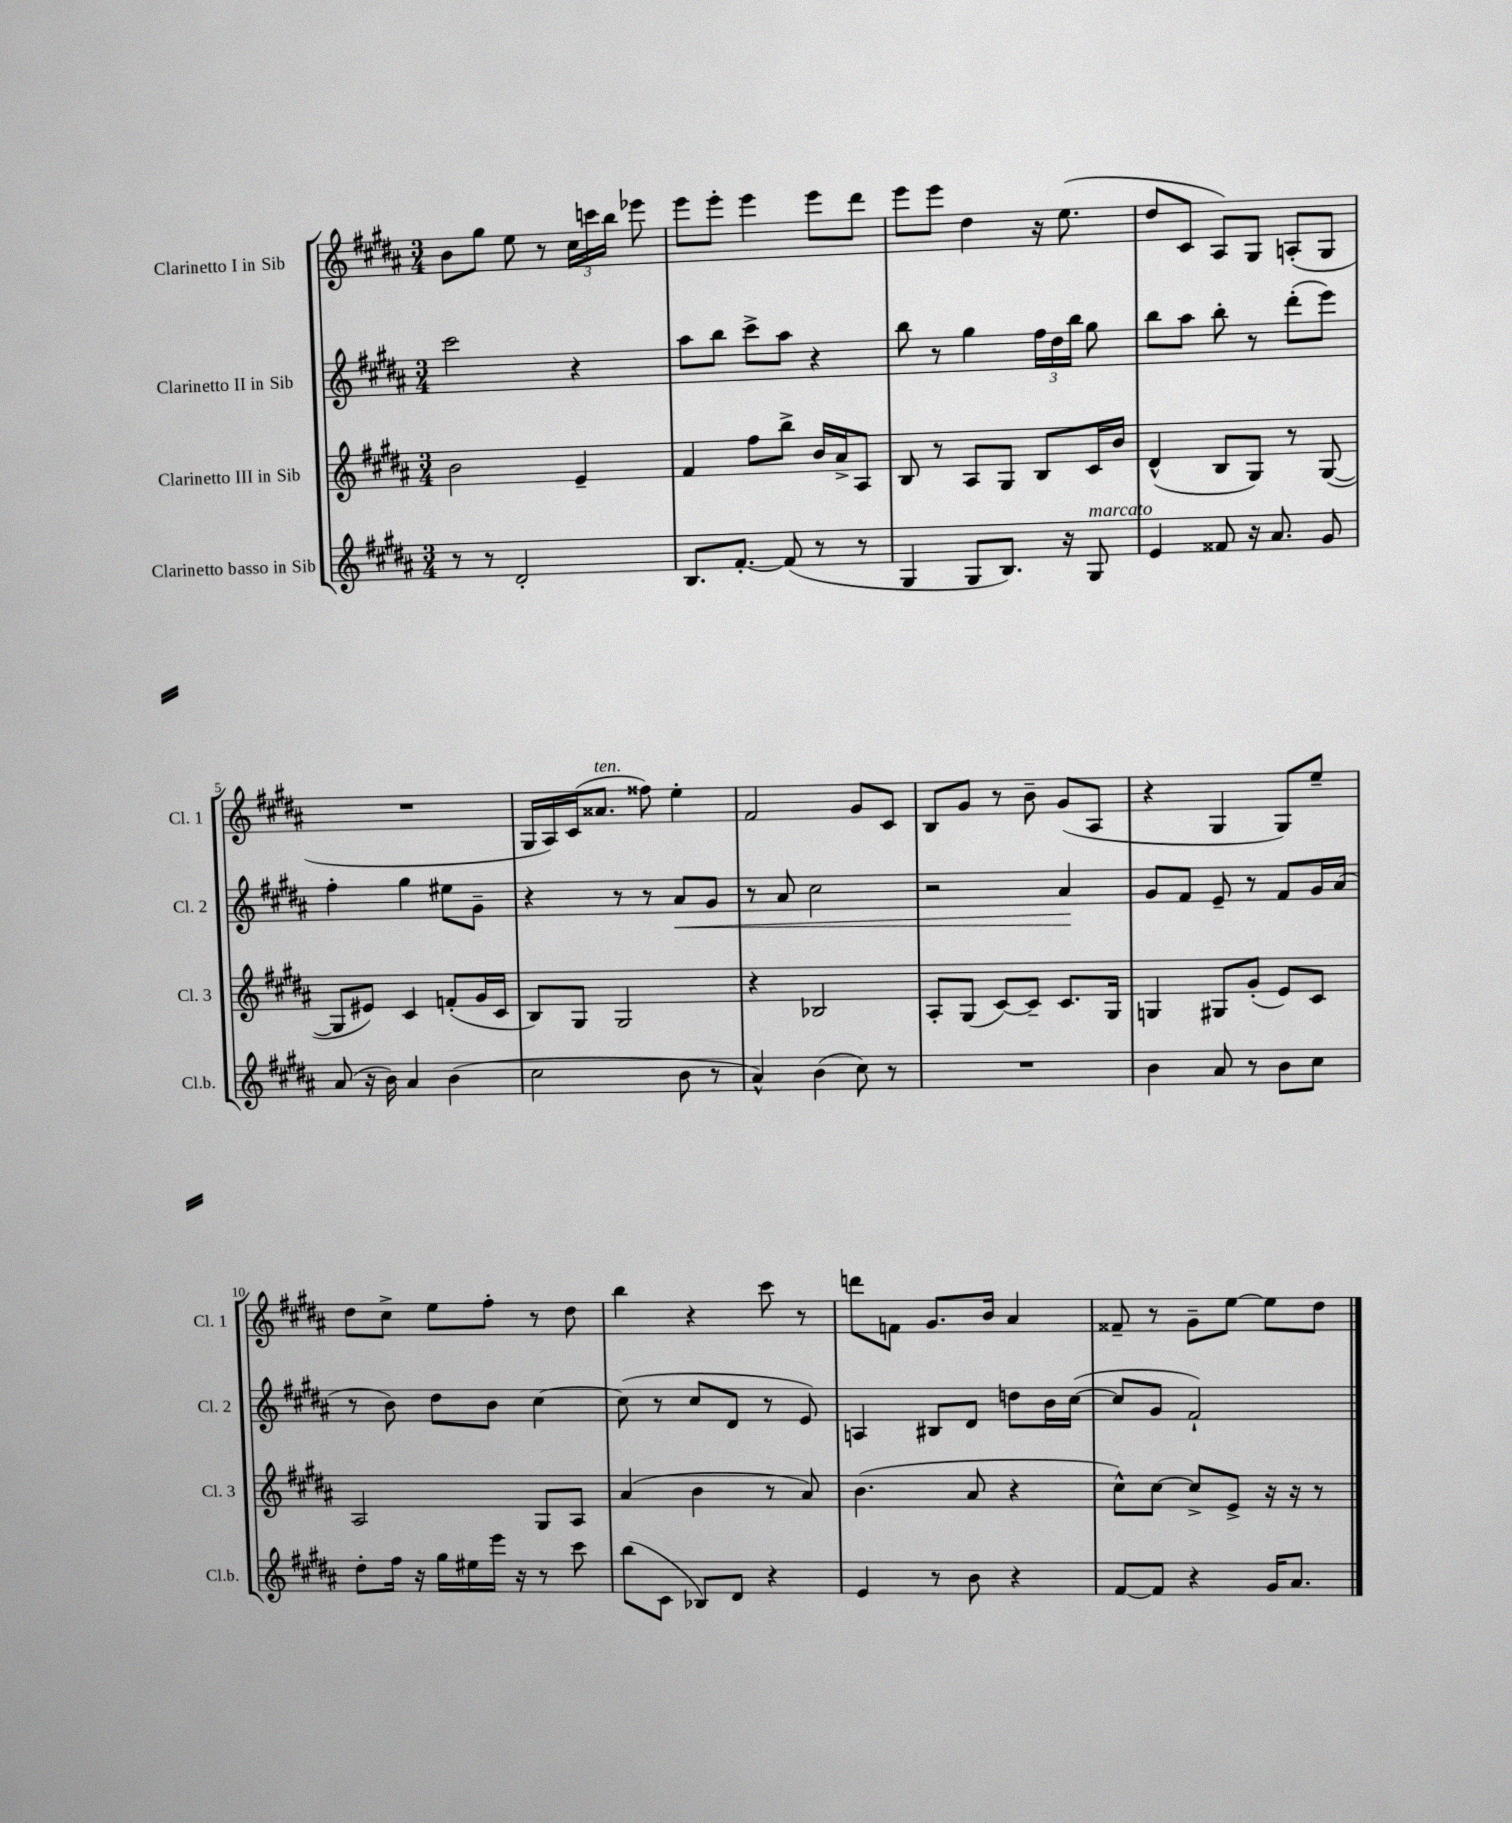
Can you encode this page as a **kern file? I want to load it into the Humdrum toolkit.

**kern	**kern	**kern	**kern
*staff4	*staff3	*staff2	*staff1
*clefG2	*clefG2	*clefG2	*clefG2
*k[f#c#g#d#a#]	*k[f#c#g#d#a#]	*k[f#c#g#d#a#]	*k[f#c#g#d#a#]
*M3/4	*M3/4	*M3/4	*M3/4
8r	2b	2ccc#	8b
8r	.	.	8gg#
2d#'	.	.	8ee
.	.	.	8r
.	4e~	4r	24cc#
.	.	.	24ccc
.	.	.	24bb
.	.	.	8eee-
=	=	=	=
8.B	4f#	8aa#	8eee
.	.	8bb	8eee'
[8.f#'	.	.	.
.	8ff#	8ccc#^	4eee
(8f#]	8bb^	8aa#	.
8r	16b	4r	8eee
.	16a#^	.	.
8r	8A#	.	8ddd#
=	=	=	=
4G#	8B	8bb	8eee
.	8r	8r	8eee
8G#	8A#	4gg#	4dd#
8.B)	8G#	.	.
.	8B	24ff#	16r
.	.	24dd#	.
16r	.	.	(8.ee
.	.	24bb	.
8G#	16c#	8gg#	.
.	16b	.	.
=	=	=	=
4e	(4d#^^	8bb	8dd#
.	.	8aa#	8c#
8f##	8B	8bb'	8A#)
16r	8G#)	8r	8G#
8.a#	.	.	.
.	8r	(8ddd#'	(8A'
8g#	([8G#	8eee)	8G#
=	=	=	=
(8a#	8G#]	4ff#'	2.r
16r	8e#)	.	.
16b)	.	.	.
4a#	4c#	4gg#	.
(4b	(8f'	8ee#	.
.	16g#	8g#~	.
.	16c#	.	.
=	=	=	=
2cc#	8B)	4r	16G#
.	.	.	16A#)
.	8G#	.	(16c#
.	.	.	8.a##
.	2G#	8r	.
.	.	8r	8ff##)
8b	.	8a#	4ee'
8r	.	8g#	.
=	=	=	=
4a#^^)	4r	8r	2f#
.	.	8a#	.
(4b	2B-	2cc#	.
8cc#)	.	.	8g#
8r	.	.	8c#
=	=	=	=
2.r	8A#'	2r	8B
.	(8G#	.	8g#
.	[8c#)	.	8r
.	8c#~]	.	8b~
.	8.c#	4a#	(8g#
.	.	.	8A#
.	16G#	.	.
=	=	=	=
4b	4G	8g#	4r
.	.	8f#	.
8a#	8G#	8e~	4G#
8r	(8g#'	8r	.
8b	8e)	8f#	8G#)
8cc#	8c#	16g#	8ee~
.	.	(16a#	.
=	=	=	=
8dd#'	2A#	8r	8dd#
16ff#	.	8b)	8cc#^
16r	.	.	.
16gg#	.	8dd#	8ee
16ee#	.	.	.
16eee	.	8b	8ff#'
16r	.	.	.
8r	8G#	[4cc#	8r
8ccc#	8A#	.	8dd#
=	=	=	=
(8bb	(4a#	(8cc#]	4bb
8c#	.	8r	.
8B-)	4b	8cc#	4r
8d#	.	8d#	.
4r	8r	8r	8ccc#
.	8a#)	8e)	8r
=	=	=	=
4e	(4.b	4A	8ddd
.	.	.	8f
8r	.	8B#	8.g#
8b	8a#	8d#	.
.	.	.	16b
4r	4r	8dd	4a#
.	.	16b	.
.	.	([16cc#	.
=	=	=	=
[8f#	8cc#^^)	8cc#]	8f##~
8f#]	[8cc#	8g#	8r
4r	8cc#^]	2f#`)	8g#~
.	8e^	.	[8ee
16g#	16r	.	8ee]
8.a#	16r	.	.
.	8r	.	8dd#
==	==	==	==
*-	*-	*-	*-
